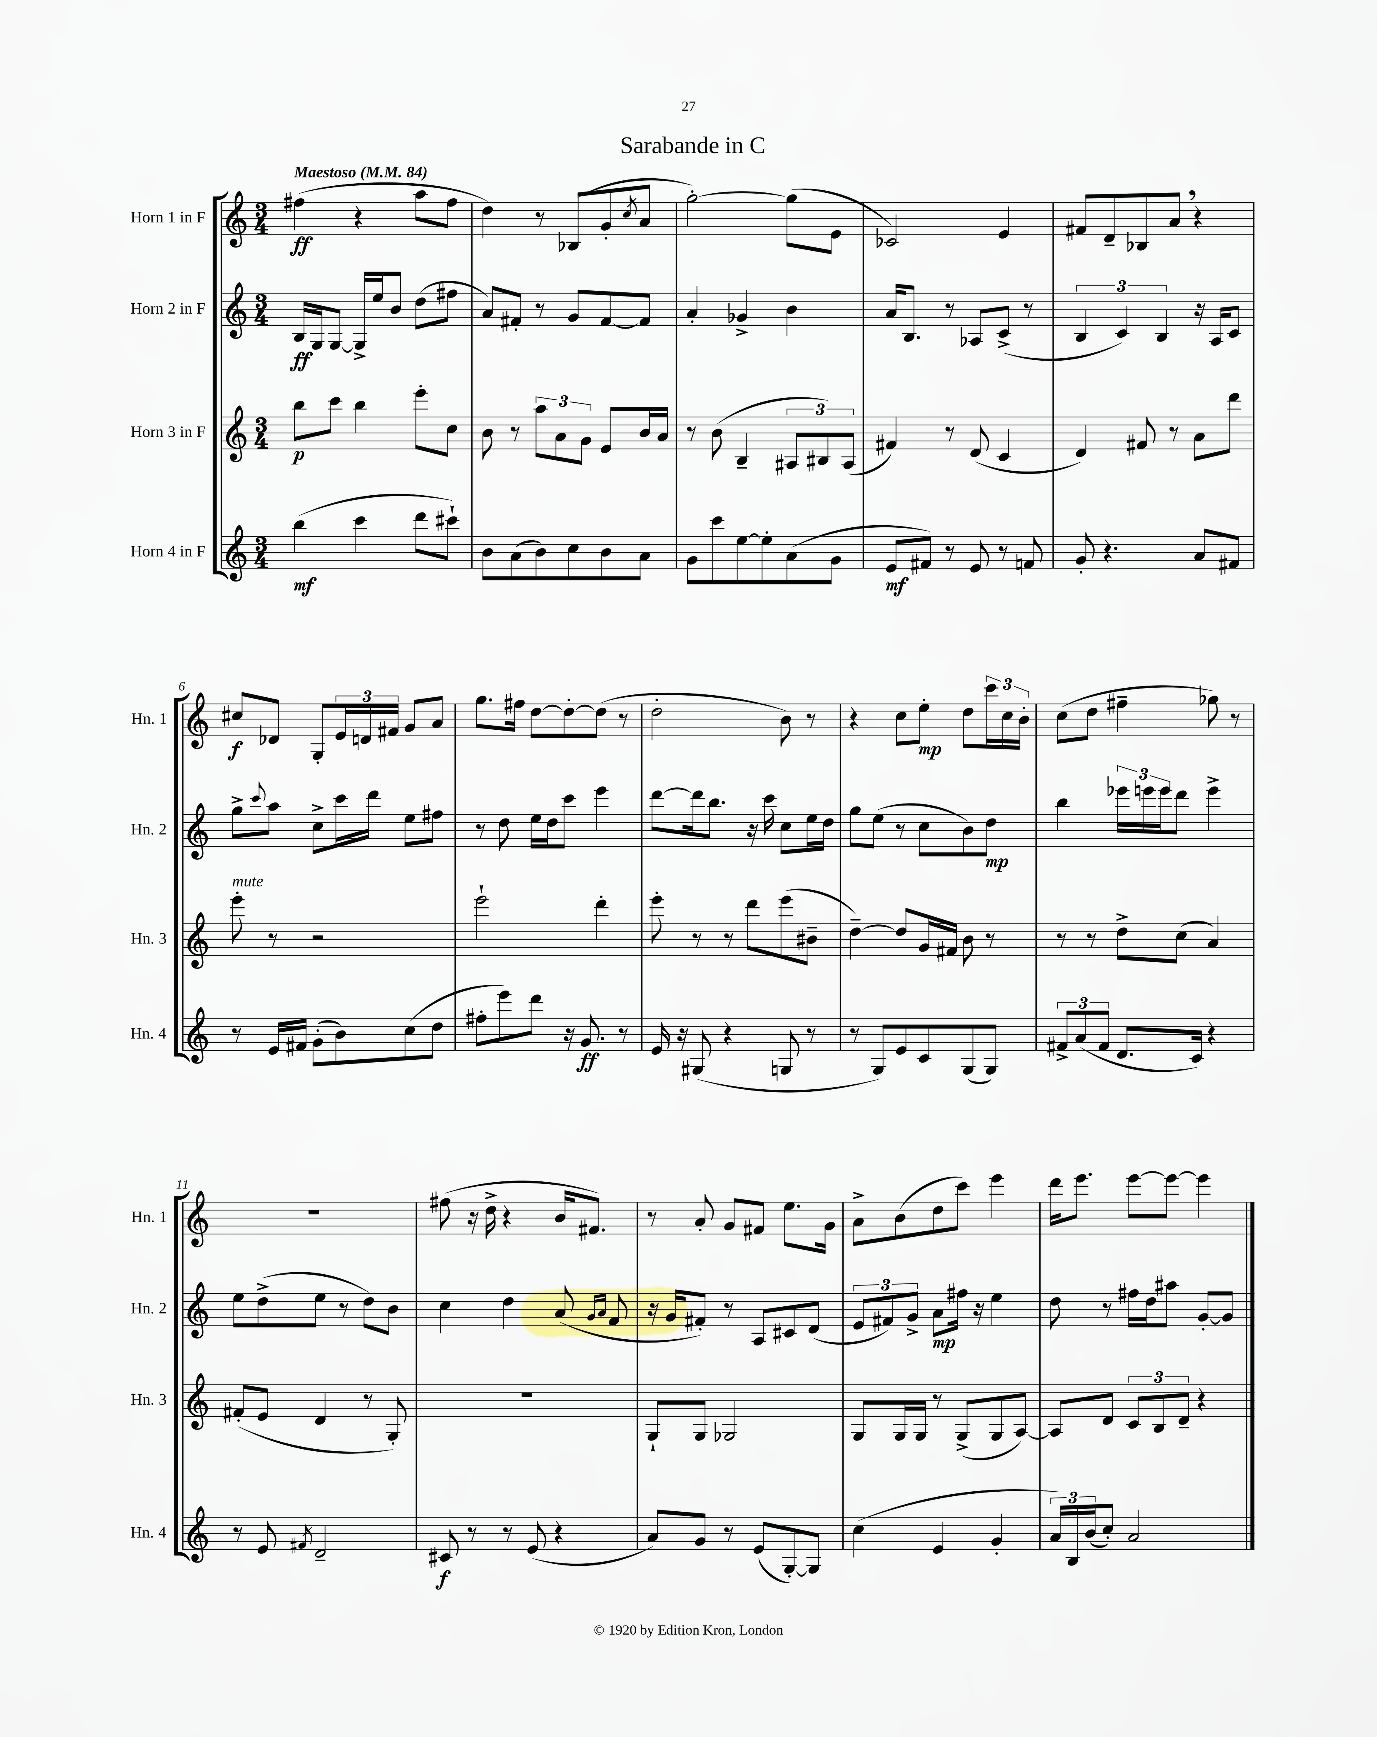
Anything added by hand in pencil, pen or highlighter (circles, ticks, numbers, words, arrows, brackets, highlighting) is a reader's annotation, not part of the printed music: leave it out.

**kern	**kern	**kern	**kern
*staff4	*staff3	*staff2	*staff1
*clefG2	*clefG2	*clefG2	*clefG2
*k[]	*k[]	*k[]	*k[]
*M3/4	*M3/4	*M3/4	*M3/4
*MM84	*MM84	*MM84	*MM84
(4bb	8bb	16B	(4ff#
.	.	16G	.
.	8ccc	[8G	.
4ccc	4bb	16G^]	4r
.	.	16ee	.
.	.	8b	.
8ddd	8eee'	(8dd	8aa
8ccc#`)	8cc	8ff#	8ff#
=	=	=	=
8b	8b	8a)	4dd)
(8a	8r	8f#'	.
8b)	12aa	8r	8r
.	12a	.	.
8cc	.	8g	(8B-
.	12g	.	.
8b	8e	[8f#	8g'
.	.	.	8qcc
8a	16b	8f#]	8a
.	16a	.	.
=	=	=	=
8g	8r	4a'	[2gg')
8ccc	(8b	.	.
[8ee	4B~	4g-^	.
8ee']	.	.	.
(8a	12A#	4b	(8gg]
.	12B#)	.	.
8g	.	.	8e
.	(12A#	.	.
=	=	=	=
8e	4f#)	16a	2c-)
.	.	8.B	.
8f#)	.	.	.
8r	8r	8r	.
8e	(8d	8A-	.
8r	4c	(8c^	4e
8f	.	8r	.
=	=	=	=
8g'	4d)	6B	8f#
4.r	.	.	8d~
.	.	6c)	.
.	8f#	.	8B-
.	.	6B	.
.	8r	.	8a
8a	8a	16r	4r
.	.	16A	.
8f#	8ddd	8c	.
=	=	=	=
8r	8eee'	8gg^	8cc#
.	.	8qqccc	.
16e	8r	8aa	8d-
16f#	.	.	.
(8g'	2r	8cc^	8G'
8b)	.	16ccc	24e
.	.	.	24d
.	.	16ddd	.
.	.	.	24f#
(8cc	.	8ee	8g
8dd	.	8ff#	8a
=	=	=	=
8ff#'	2eee`	8r	8.gg
8eee)	.	8dd	.
.	.	.	16ff#
8ddd	.	16ee	[8dd
.	.	16dd	.
16r	.	8ccc	8dd'_
8.g	.	.	.
.	4ddd'	4eee	(8dd]
8r	.	.	8r
=	=	=	=
16e	8eee'	[8ddd	2dd'
16r	.	.	.
(8G#	8r	16ddd]	.
.	.	8.bb	.
4r	8r	.	.
.	8ddd	16r	.
.	.	16ccc	.
8G	(8eee	8cc	8b)
8r	8b#~	16ee	8r
.	.	16dd	.
=	=	=	=
8r	[4dd~)	8gg	4r
8G)	.	(8ee	.
8e	8dd]	8r	8cc
8c	16g	8cc	8ee'
.	16f#	.	.
(8G	8b	8b)	8dd
8G)	8r	8dd	24ccc
.	.	.	24cc
.	.	.	24b'
=	=	=	=
12f#^	8r	4bb	(8cc
(12a	.	.	.
.	8r	.	8dd
12f#	.	.	.
8.d	8dd^	24eee-	4ff#~
.	.	24eee	.
.	.	24eee	.
.	(8cc	8ddd	.
16c)	.	.	.
4r	4a)	4eee^	8gg-)
.	.	.	8r
=	=	=	=
8r	(8f#'	8ee	2.r
8e	8e	(8dd^	.
8qf#	.	.	.
2d~	4d	8ee	.
.	.	8r	.
.	8r	8dd)	.
.	8G')	8b	.
=	=	=	=
8c#	2.r	4cc	(8ff#
8r	.	.	16r
.	.	.	16dd^
8r	.	4dd	4r
(8e	.	.	.
4r	.	(8a	16b
.	.	.	8.f#)
.	.	16qqg	.
.	.	16qqa	.
.	.	8f	.
=	=	=	=
8a)	8G`	16r	8r
.	.	16g	.
8g	8G	8f#')	8a'
8r	2G-	8r	8g
(8e	.	8A	8f#
[8G')	.	8c#	8.ee
8G]	.	(8d	.
.	.	.	16g
=	=	=	=
(4cc	8G	12e	8a^
.	.	12f#)	.
.	16G	.	(8b
.	.	12g^	.
.	16G	.	.
4e	8r	8a	8dd
.	(8G^	16ff#	8ccc)
.	.	16r	.
4g'	8G	4ee	4eee
.	[8A)	.	.
=	=	=	=
24a)	8A]	8dd	16ddd
24B	.	.	.
.	.	.	8.eee
(24b	.	.	.
8cc')	8d	8r	.
2a	12c	16ff#	[8eee
.	.	16dd	.
.	12B	.	.
.	.	8aa#	8eee_
.	12d~	.	.
.	4r	[8g'	4eee]
.	.	8g]	.
==	==	==	==
*-	*-	*-	*-
